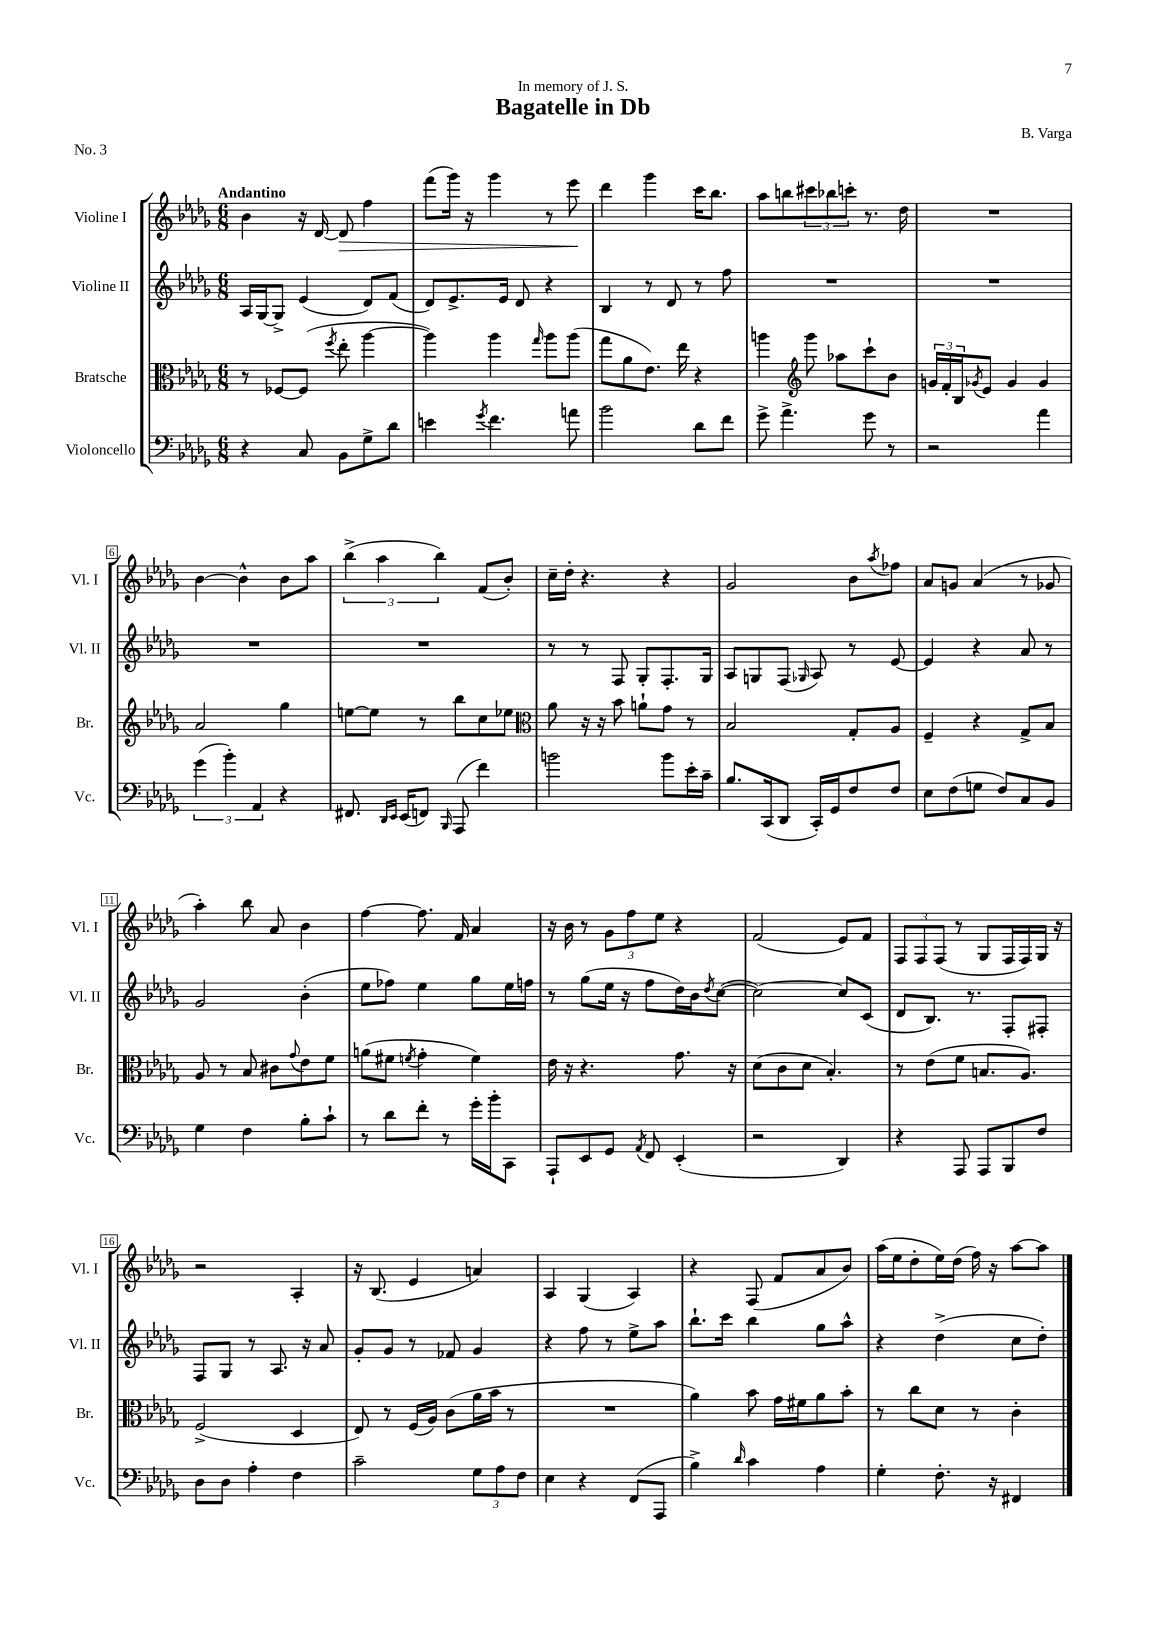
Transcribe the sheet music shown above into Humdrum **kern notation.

**kern	**kern	**kern	**kern
*staff4	*staff3	*staff2	*staff1
*clefF4	*clefC3	*clefG2	*clefG2
*k[b-e-a-d-g-]	*k[b-e-a-d-g-]	*k[b-e-a-d-g-]	*k[b-e-a-d-g-]
*M6/8	*M6/8	*M6/8	*M6/8
4r	8r	16A-	4b-
.	.	[16G-	.
.	[8F-	8G-^]	.
8C	(8F-]	(4e-	16r
.	.	.	[16d-
.	8qff	.	.
8BB-	8ee-'	.	8d-]
8G-^	[4aa-	8d-)	4ff
8d-	.	(8f	.
=	=	=	=
4e	4aa-])	8d-)	(8fff
.	.	8.e-^	16ggg-)
.	.	.	16r
8qg-	.	.	.
4.f	4aa-	.	4ggg-
.	.	16e-	.
.	.	8d-	.
.	16qqgg-	.	.
.	8aa-	4r	8r
8a	(8aa-	.	8eee-
=	=	=	=
2b-	8gg-	4B-	4ddd-
.	8a-	.	.
.	8.e-)	8r	4ggg-
.	.	8d-	.
.	16ee-	.	.
8d-	4r	8r	16ccc
.	.	.	8.bb-
8f	.	8ff	.
=	=	=	=
8g-^	4aa	2.r	8aa-
4.a-^	.	.	8bb
*	*clefG2	*	*
.	8ggg-	.	12ccc#
.	.	.	12bb-
.	8aa-	.	.
.	.	.	12ccc'
8g-	8ccc`	.	8.r
8r	8b-	.	.
.	.	.	16dd-
=	=	=	=
2r	24g	2.r	2.r
.	24f'	.	.
.	24B-	.	.
.	8qg-	.	.
.	8e-	.	.
.	4g-	.	.
4a-	4g-	.	.
=	=	=	=
(6g-	2a-	2.r	[4b-
6b-')	.	.	.
.	.	.	4b-^^]
6AA-	.	.	.
4r	4gg-	.	8b-
.	.	.	8aa-
=	=	=	=
8.FF#	[8ee	2.r	(6bb-^
.	8ee]	.	.
.	.	.	6aa-
16qqDD-	.	.	.
16qqEE-	.	.	.
(16EE-	.	.	.
8FF)	8r	.	.
.	.	.	6bb-)
16qqBBB-	.	.	.
(8AAA-	8bb-	.	.
4f)	8cc	.	(8f
.	8ee-	.	8b-')
=	=	=	=
*	*clefC3	*	*
2b	8a-	8r	16cc~
.	.	.	16dd-'
.	16r	8r	4.r
.	16r	.	.
.	8b-	8F	.
.	8a`	8G-'	.
8b	8g-	8.F'	4r
16e-'	8r	.	.
16c~	.	16G-	.
=	=	=	=
8.B-	2B-	8A-	2g-
.	.	8G	.
(16CC	.	.	.
8DD-	.	(8F	.
.	.	16qqG-	.
16CC')	.	8A-)	.
16GG-	.	.	.
8F	8G-'	8r	8b-
.	.	.	8qaa-
8F	8A-	[8e-	8ff-
=	=	=	=
8E-	4F~	4e-]	8a-
(8F	.	.	8g
8G	4r	4r	(4a-
8F)	.	.	.
8C	8G-^	8a-	8r
8BB-	8B-	8r	8g-
=	=	=	=
4G-	8A-	2g-	4aa-')
.	8r	.	.
4F	8B-	.	8bb-
.	8c#	.	8a-
.	8qqg-	.	.
8B-'	8e-	(4b-'	4b-
8c`	8f	.	.
=	=	=	=
8r	(8a	8ee-	[4ff
8d-	8f#	8ff-)	.
.	8qf	.	.
8f'	4g-'	4ee-	8.ff]
8r	.	.	.
.	.	.	16f
16g-'	4f)	8gg-	4a-
16b-'	.	.	.
8CC	.	16ee-	.
.	.	16ff	.
=	=	=	=
8AAA-`	16e-	8r	16r
.	16r	.	16b-
8EE-	4.r	(8gg-	8r
8GG-	.	16ee-	12g-
.	.	16r	.
.	.	.	12ff
8qAA-	.	.	.
8FF	.	8ff	.
.	.	.	12ee-
(4EE-'	8.g-	16dd-)	4r
.	.	16b-	.
.	.	8qdd-	.
.	.	([8cc	.
.	16r	.	.
=	=	=	=
2r	(8d-	2cc_)	(2f
.	8c	.	.
.	8d-	.	.
.	4.B-')	.	.
4DD-)	.	8cc]	8e-)
.	.	(8c	8f
=	=	=	=
4r	8r	8d-	12F
.	.	.	12F
.	(8e-	8.B-)	.
.	.	.	(12F
8AAA-	8f	.	8r
.	.	8.r	.
8AAA-	8.B	.	8G-
8BBB-	.	8F'	16F
.	8.A-)	.	16F)
8F	.	8F#'	16G-
.	.	.	16r
=	=	=	=
8D-	(2F^	8F	2r
8D-	.	8G-	.
4A-'	.	8r	.
.	.	8.A-	.
4F	4D-	.	4A-'
.	.	16r	.
.	.	8a-	.
=	=	=	=
2c~	8E-)	8g-'	16r
.	.	.	(8.B-
.	8r	8g-	.
.	(16F	8r	4e-
.	16A-)	.	.
.	(8c	8f-	.
12G-	16a-	4g-	4a)
.	16b-	.	.
12A-	.	.	.
.	8r	.	.
12F	.	.	.
=	=	=	=
4E-	2.r	4r	4A-
4r	.	8ff	(4G-
.	.	8r	.
(8FF	.	8ee-^	4A-)
8AAA-	.	8aa-	.
=	=	=	=
4B-^)	4a-)	8.bb-`	4r
.	.	16ccc	.
16qqd-	.	.	.
4c	8b-	4bb-	(8F
.	16g-	.	8f
.	16f#	.	.
4A-	8a-	8gg-	8a-
.	8b-'	8aa-^^	8b-)
=	=	=	=
4G-'	8r	4r	(16aa-
.	.	.	16ee-
.	8cc	.	8dd-'
8.F'	8d-	(4dd-^	16ee-)
.	.	.	(16dd-
.	8r	.	16ff)
16r	.	.	16r
4FF#	4c'	8cc	[8aa-
.	.	8dd-')	8aa-]
==	==	==	==
*-	*-	*-	*-
